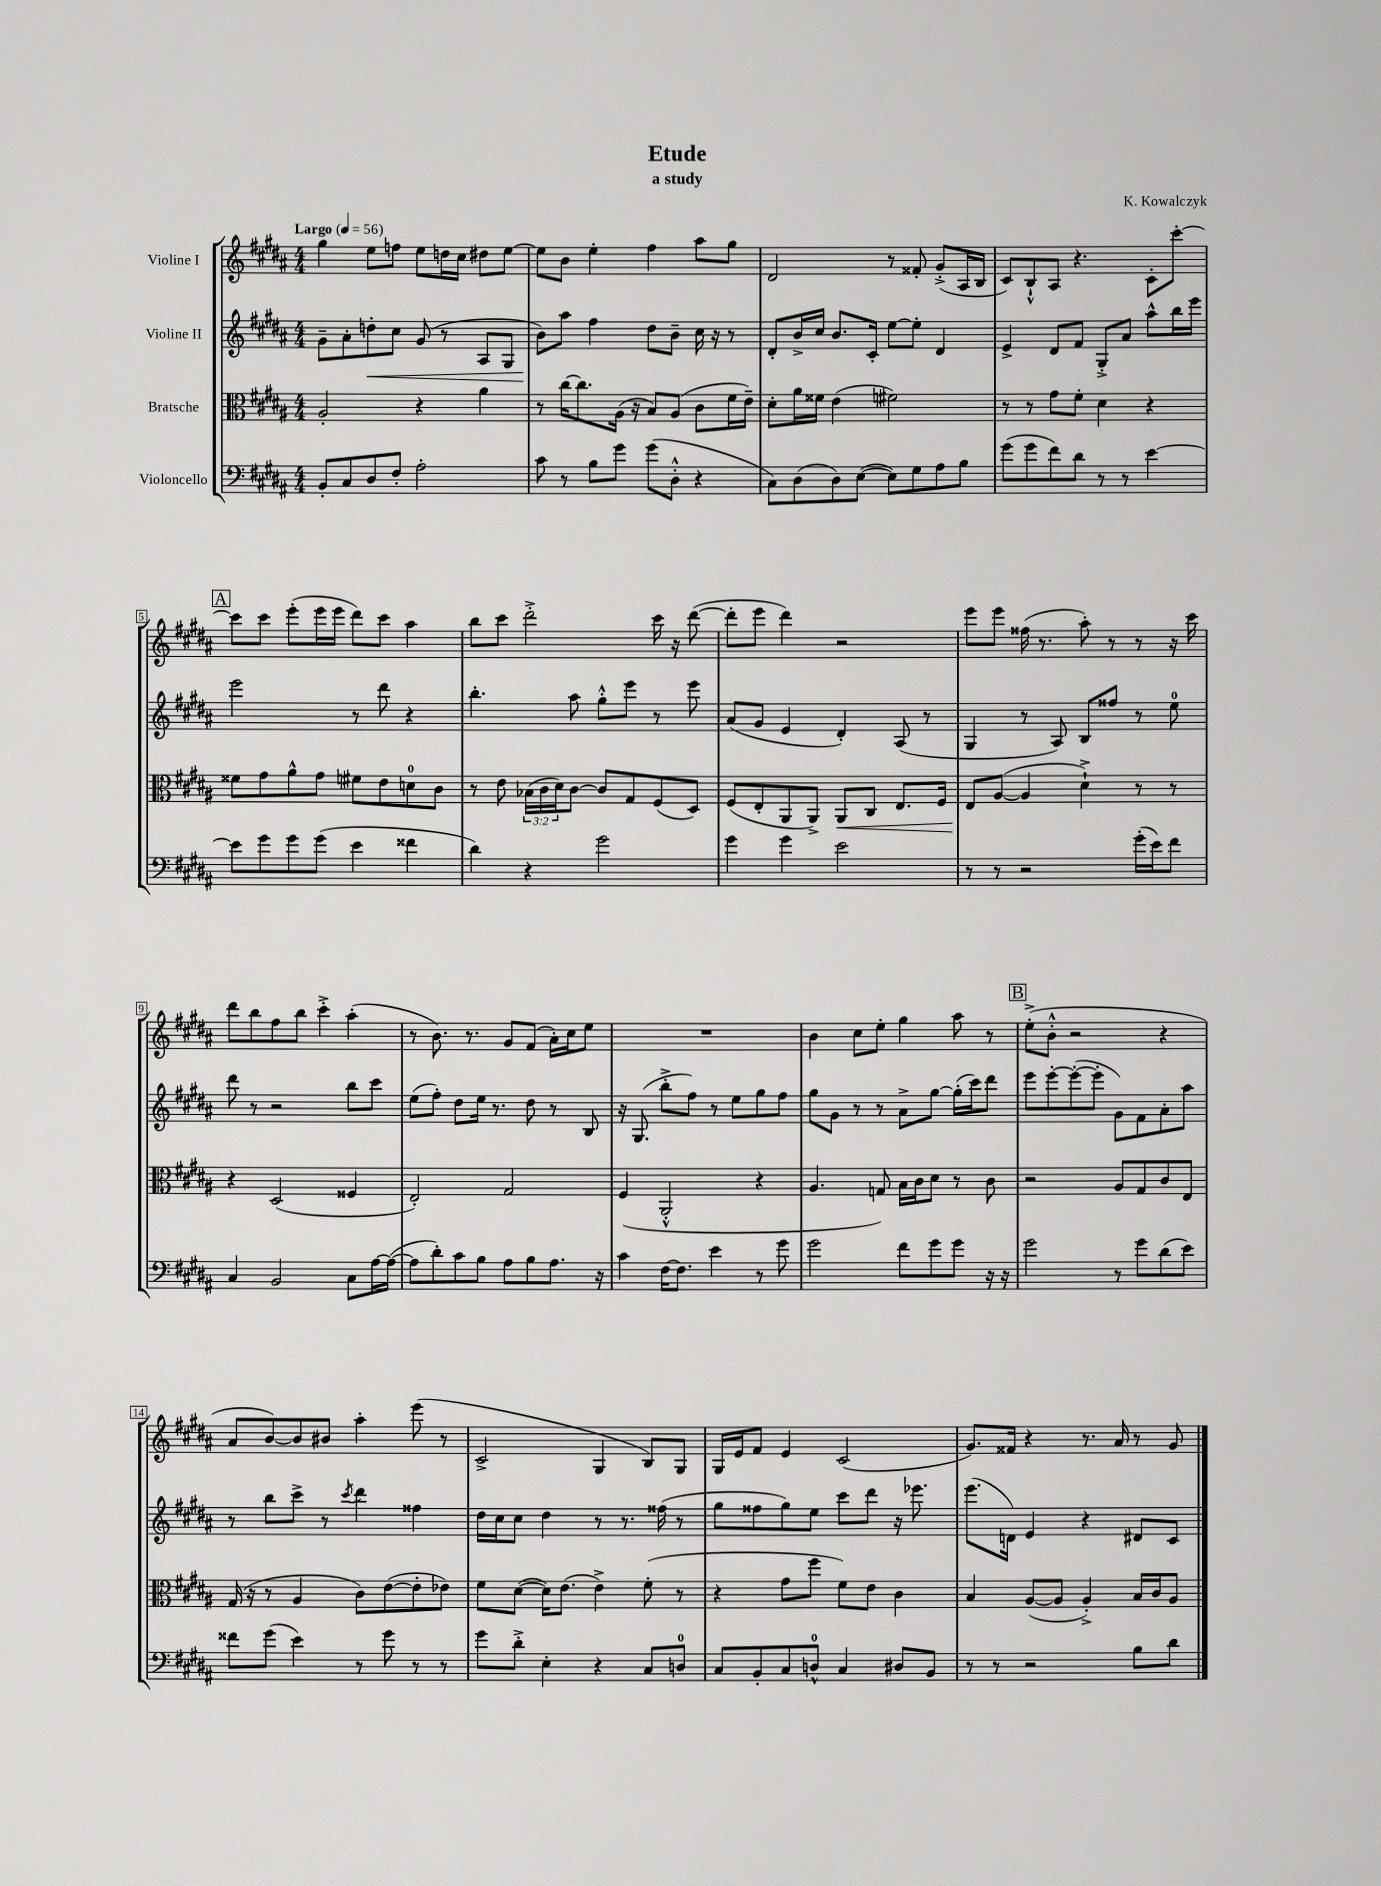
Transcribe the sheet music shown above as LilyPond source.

\header { title = "Etude" composer = "K. Kowalczyk" subtitle = "a study" }
<<
\new StaffGroup <<
\new Staff = "s0" \with { instrumentName = "Violine I" } {
    \clef treble \key b \major \numericTimeSignature \time 4/4 \tempo "Largo" 4 = 56
    gis''4 e''8 f''8 e''8 d''16 cis''16 dis''8 e''8~ |
    e''8 b'8 e''4-. fis''4 ais''8 gis''8 |
    dis'2 r8 fisis'8-. gis'8-.->( ais16 b16 |
    cis'8) b8-!-^ ais8 r4. cis'8-. cis'''8~-. |
    \mark \markup { \box "A" } cis'''8 cis'''8 e'''8-.( e'''16 e'''16 dis'''8) cis'''8 ais''4 |
    b''8 cis'''8 dis'''2-.-> cis'''16 r16 dis'''8~( |
    dis'''8-. e'''8 dis'''4) r2 |
    e'''8 e'''8 fisis''16( r8. ais''8-.) r8 r8 r16 cis'''16 |
    dis'''8 b''8 fis''8 b''8 cis'''4-.-> ais''4-.( |
    r8 b'8.) r8. gis'8 fis'8( ais'16-.) cis''16 e''8 |
    R1 |
    b'4 cis''8 e''8-. gis''4 ais''8 r8 |
    \mark \markup { \box "B" } e''8-.->( b'8-.-^ r2 r4 |
    ais'8 b'8~) b'8 bis'8 ais''4-. e'''8( r8 |
    cis'2-> gis4 b8) gis8 |
    gis16 e'16 fis'8 e'4 cis'2( |
    gis'8.) fisis'16 r4 r8. ais'16 r8 gis'8 \bar "|." |
}
\new Staff = "s1" \with { instrumentName = "Violine II" } {
    \clef treble \key b \major \numericTimeSignature \time 4/4
    gis'8-- ais'8-. d''8-.\< cis''8 gis'8( r8 ais8 gis8 |
    b'8\!) ais''8 fis''4 dis''8 b'8-- cis''16 r16 r8 |
    dis'8-. b'16-> cis''16 b'8. cis'16-. e''8~ e''8-. dis'4 |
    e'4-> dis'8 fis'8 gis8-.-> ais'8 ais''8-^ b''16 e'''16 |
    \mark \markup { \box "A" } e'''2 r8 dis'''8 r4 |
    b''4.-. ais''8 gis''8-.-^ e'''8 r8 e'''8 |
    ais'8( gis'8 e'4 dis'4-.) ais8( r8 |
    gis4 r8 ais8) b8 fisis''8 r8 e''8-0 |
    dis'''8 r8 r2 b''8 cis'''8 |
    e''8( fis''8-.) dis''8 e''16 r8. dis''8 r8 b8 |
    r16 gis8.( b''8-.-> fis''8) r8 e''8 gis''8 fis''8 |
    gis''8 gis'8 r8 r8 ais'8-> gis''8~ gis''16-.( cis'''16) dis'''8 |
    \mark \markup { \box "B" } e'''8 e'''8~-. e'''8~-.( e'''8-. gis'8) fis'8 ais'8-. ais''8 |
    r8 b''8 cis'''8-> r8 \acciaccatura { cis'''8 } dis'''4 fisis''4 |
    dis''16 cis''16 cis''8 dis''4 r8 r8. fisis''16( r8 |
    gis''8 fisis''8 gis''8) e''8 cis'''8 dis'''8 r16 ees'''8. |
    e'''8.( d'16) e'4 r4 dis'8 cis'8 \bar "|." |
}
\new Staff = "s2" \with { instrumentName = "Bratsche" } {
    \clef alto \key b \major \numericTimeSignature \time 4/4 \override Staff.TupletNumber.text = #tuplet-number::calc-fraction-text
    ais2-. r4 ais'4 |
    r8 cis''16~ cis''8. ais16( r16 b8) ais8( cis'8 fis'16 e'16--) |
    dis'8-. ais'16 fisis'16 e'4( fis'2) |
    r8 r8 gis'8 fis'8-. dis'4 r4 |
    \mark \markup { \box "A" } fisis'8 gis'8 ais'8-^ gis'8 fis'8 e'8 d'8-0 cis'8 |
    r8 e'8 \tuplet 3/2 { bes16( cis'16 dis'16) } cis'8~ cis'8 gis8 fis8( dis8) |
    fis8( e8-. ais,8 ais,8->) ais,8\< cis8 e8. fis16 |
    e8\! ais8~( ais4 dis'4-!->) r8 r8 |
    r4 dis2( fisis4 |
    e2-.) gis2 |
    fis4( ais,2-.-^ r4 |
    ais4. g8) b16 cis'16 dis'8 r8 cis'8 |
    \mark \markup { \box "B" } r2 ais8 gis8 cis'8 e8 |
    gis16( r16 r8 ais4 cis'8) e'8~( e'8-. ees'8) |
    fis'8 dis'8~( dis'16) e'8.( e'4->) fis'8-.( r8 |
    r4 gis'8 fis''8 fis'8) e'8 cis'4 |
    b4 ais8~( ais8 ais4-.->) b16 cis'16 ais8 \bar "|." |
}
\new Staff = "s3" \with { instrumentName = "Violoncello" } {
    \clef bass \key b \major \numericTimeSignature \time 4/4
    b,8-. cis8 dis8 fis8-. ais2-. |
    cis'8 r8 b8 gis'8 gis'8( dis8-.-^ r4 |
    cis8) dis8( dis8) e8~( e8) gis8 ais8 b8 |
    gis'8( gis'8 fis'8) dis'8 r8 r8 e'4~ |
    \mark \markup { \box "A" } e'8 gis'8 gis'8 gis'8( e'4 fisis'4 |
    dis'4) r4 gis'2 |
    gis'4 gis'4 e'2 |
    r8 r8 r2 gis'16-.( e'16) fis'8 |
    cis4 b,2 cis8 ais16~ ais16~( |
    ais8 dis'8-.) cis'8 b8 ais8 b8 ais8. r16 |
    cis'4 fis16~ fis8. e'4 r8 gis'8 |
    gis'2 fis'8 gis'8 gis'8 r16 r16 |
    \mark \markup { \box "B" } gis'2 r8 gis'8 dis'8( e'8) |
    fisis'8 gis'8( e'4) r8 gis'8 r8 r8 |
    gis'8 dis'8-.-> e4-. r4 cis8 d8-0 |
    cis8 b,8-. cis8 d8-0-^ cis4 dis8 b,8 |
    r8 r8 r2 b8 dis'8 \bar "|." |
}
>>
>>
\layout { \context { \Score \override BarNumber.stencil = #(make-stencil-boxer 0.1 0.3 ly:text-interface::print) } }
